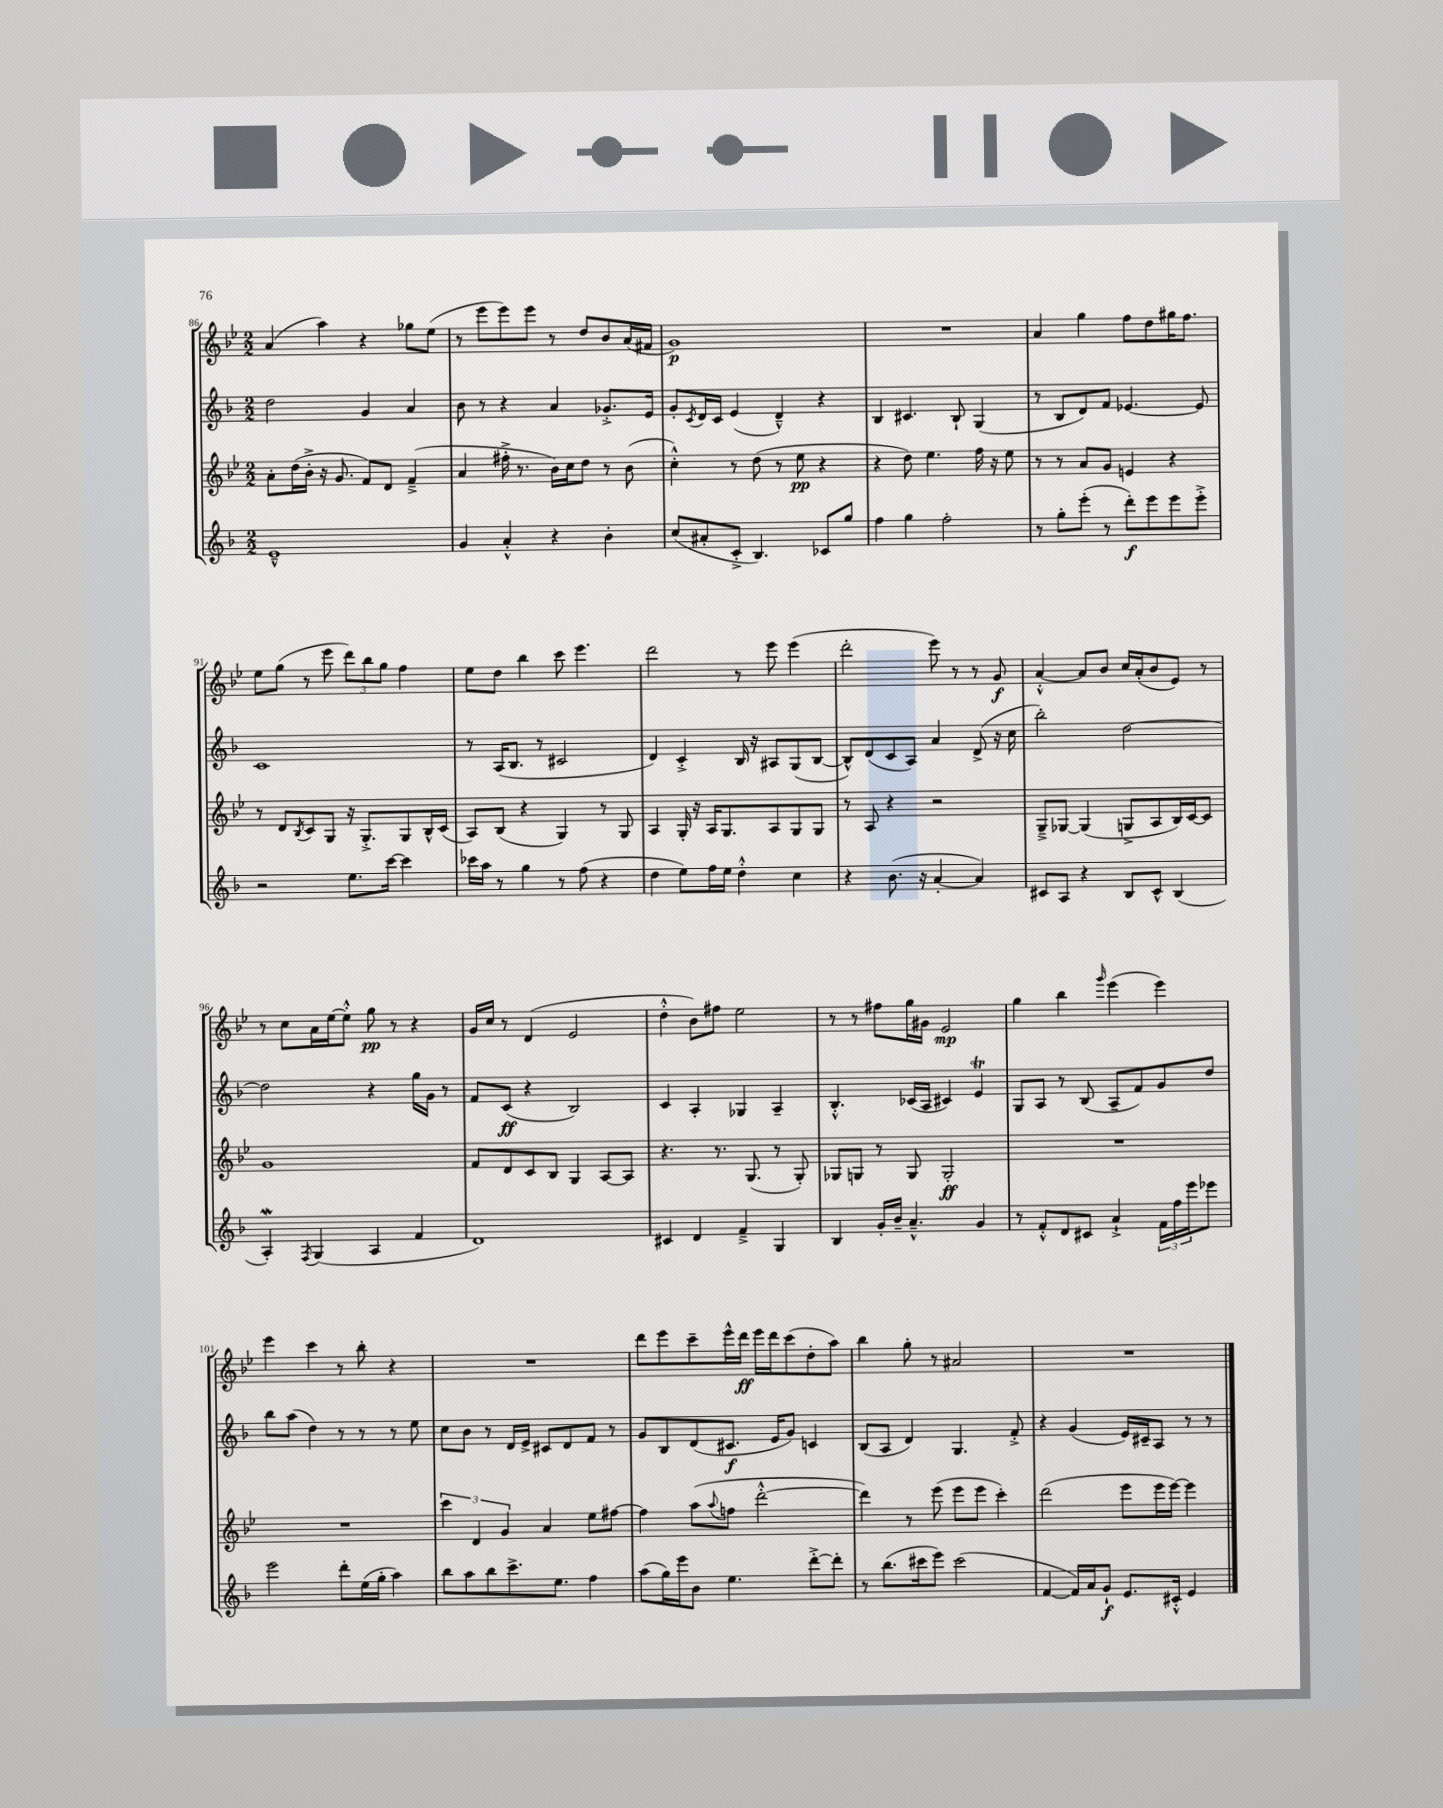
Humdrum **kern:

**kern	**dynam	**kern	**dynam	**kern	**dynam	**kern	**dynam
*part4	*part4	*part3	*part3	*part2	*part2	*part1	*part1
*staff4	*staff4	*staff3	*staff3	*staff2	*staff2	*staff1	*staff1
*clefG2	*	*clefG2	*	*clefG2	*	*clefG2	*
*k[b-]	*	*k[b-e-]	*	*k[b-]	*	*k[b-e-]	*
*M2/2	*	*M2/2	*	*M2/2	*	*M2/2	*
=86	=86	=86	=86	=86	=86	=86	=86
1e~^^	.	8a'\L	.	2dd\	.	(4a/	.
.	.	(16dd\L	.	.	.	.	.
.	.	16b-'^\JJ	.	.	.	.	.
.	.	16r	.	.	.	4aa\)	.
.	.	8.g/	.	.	.	.	.
.	.	8f/L)	.	4g/	.	4r	.
.	.	8d/J	.	.	.	.	.
.	.	(4f~^/	.	4a/	.	8gg-X\L	.
.	.	.	.	.	.	(8ee-\J	.
=87	=87	=87	=87	=87	=87	=87	=87
4g/	.	4a/	.	8b-\	.	8r	.
.	.	.	.	8r	.	8eee-\L	.
4a'^^/	.	16ff#X'^\	.	4r	.	8eee-\)	.
.	.	8.r	.	.	.	.	.
.	.	.	.	.	.	8eee-\J	.
4r	.	16b-\LL)	.	4a/	.	8r	.
.	.	16cc\J	.	.	.	.	.
.	.	8dd\J	.	.	.	8dd/L	.
4b-'\	.	8r	.	8.g-X'^/L	.	8b-/	.
.	.	(8b-\	.	.	.	(16a/L	.
.	.	.	.	16e/Jk	.	16f#X/JJ	.
=88	=88	=88	=88	=88	=88	=88	=88
(8cc/L	.	4cc'^^\)	.	8g'/L	.	1g)	p
.	.	.	.	8qc/	.	.	.
8a#X'/	.	.	.	16d/L	.	.	.
.	.	.	.	16c/JJ	.	.	.
8c'^/J	.	8r	.	(4e/	.	.	.
4.B-/)	.	(8dd\	.	.	.	.	.
.	.	8r	.	4d~^^/)	.	.	.
.	.	8ee-\	pp	.	.	.	.
8c-X/L	.	4r	.	4r	.	.	.
8gg/J	.	.	.	.	.	.	.
=89	=89	=89	=89	=89	=89	=89	=89
4ff\	.	4r	.	4B-/	.	1r	.
4gg\	.	8dd\)	.	4.c#X/	.	.	.
.	.	4.ee-\	.	.	.	.	.
2ff'\	.	.	.	.	.	.	.
.	.	.	.	8B-`/	.	.	.
.	.	16ff\	.	(4G/	.	.	.
.	.	16r	.	.	.	.	.
.	.	8ee-\	.	.	.	.	.
=90	=90	=90	=90	=90	=90	=90	=90
8r	.	8r	.	8r	.	4a/	.
8gg'\L	.	8r	.	8B-/L	.	.	.
(8eee'\J	.	8a/L	.	8d/)	.	4gg\	.
8r	.	8g/J	.	8f/J	.	.	.
8ddd'\L)	f	4en/	.	[4.e-X/	.	8ff\L	.
8eee\	.	.	.	.	.	8dd\	.
8eee\	.	4r	.	.	.	16gg#X\K	.
.	.	.	.	.	.	8.ff\J	.
8eee'^\J	.	.	.	8e-/]	.	.	.
!!LO:LB:g=z
=91	=91	=91	=91	=91	=91	=91	=91
2r	.	8r	.	1c	.	8ee-\L	.
.	.	8d/L	.	.	.	(8gg\J	.
.	.	8qB-/	.	.	.	.	.
.	.	8c/	.	.	.	8r	.
.	.	8G/J	.	.	.	8eee-\	.
8.ee\L	.	16r	.	.	.	12ddd\L)	.
.	.	8.G'^/L	.	.	.	.	.
.	.	.	.	.	.	12bb-\	.
.	.	.	.	.	.	12gg\J	.
[16ccc\Jk	.	.	.	.	.	.	.
4ccc\]	.	8G/	.	.	.	4ff\	.
.	.	16B-^^/L	.	.	.	.	.
.	.	(16c/JJ	.	.	.	.	.
=92	=92	=92	=92	=92	=92	=92	=92
16ccc-X\LL	.	8A/L)	.	8r	.	8ee-\L	.
16aa\JJ	.	.	.	.	.	.	.
8r	.	(8B-/J	.	(16A/KL	.	8dd\J	.
.	.	.	.	8.B-/J	.	.	.
4gg\	.	4r	.	.	.	4bb-\	.
.	.	.	.	8r	.	.	.
8r	.	4G/)	.	2c#X/	.	8ccc\	.
(8ff\	.	.	.	.	.	4.eee-\	.
4r	.	8r	.	.	.	.	.
.	.	8G/	.	.	.	.	.
=93	=93	=93	=93	=93	=93	=93	=93
4dd\	.	4A/	.	4d/)	.	2ddd\	.
8ee\L)	.	16G'/	.	4c'^/	.	.	.
.	.	16r	.	.	.	.	.
16ff\L	.	16A/KL	.	.	.	.	.
16ee\JJ	.	8.G/	.	.	.	.	.
4dd'^^\	.	.	.	16B-/	.	8r	.
.	.	.	.	16r	.	.	.
.	.	8A/	.	8A#X/L	.	8eee-\	.
4cc\	.	8G/	.	(8G/	.	(4eee-\	.
.	.	8G/J	.	[8B-/J	.	.	.
=94	=94	=94	=94	=94	=94	=94	=94
4r	.	8r	.	8B-^^/L])	.	2ddd'\	.
.	.	8A/	.	(8d/	.	.	.
(8.b-\	.	4r	.	8c/	.	.	.
.	.	.	.	8A/J)	.	.	.
16r	.	.	.	.	.	.	.
[4a'/	.	2r	.	4a/	.	8eee-\)	.
.	.	.	.	.	.	8r	.
4a/])	.	.	.	(8d^/	.	8r	.
.	.	.	.	16r	.	8g/	f
.	.	.	.	16cc\	.	.	.
=95	=95	=95	=95	=95	=95	=95	=95
8c#X/L	.	8G~^/L	.	2bb-'\)	.	[4a'^^/	.
8A/J	.	[8G-X/J	.	.	.	.	.
4r	.	(4G-/]	.	.	.	8a/L]	.
.	.	.	.	.	.	8b-/J	.
8B-/L	.	8Gn^/L	.	[2dd\	.	16cc/LL	.
.	.	.	.	.	.	(16a'/J	.
8c#^^/J	.	8A/	.	.	.	8b-/	.
(4B-/	.	16B-/L)	.	.	.	8e-/J)	.
.	.	[16c/J	.	.	.	.	.
.	.	8c/J]	.	.	.	8r	.
!!LO:LB:g=z
=96	=96	=96	=96	=96	=96	=96	=96
4AW'/)	.	1g	.	2dd\]	.	8r	.
.	.	.	.	.	.	8cc\L	.
8qF/	.	.	.	.	.	.	.
(4G/	.	.	.	.	.	16a\L	.
.	.	.	.	.	.	[16ee-\J	.
.	.	.	.	.	.	8ee-'^^\J]	.
4A/	.	.	.	4r	.	8gg\	pp
.	.	.	.	.	.	8r	.
4f/	.	.	.	16gg\LL	.	4r	.
.	.	.	.	16g\JJ	.	.	.
.	.	.	.	8r	.	.	.
=97	=97	=97	=97	=97	=97	=97	=97
1d)	.	8f/L	.	8f/L	.	16g/LL	.
.	.	.	.	.	.	16cc/JJ	.
.	.	8d/	.	(8c/J	ff	8r	.
.	.	8c/	.	4r	.	(4d/	.
.	.	8B-/J	.	.	.	.	.
.	.	4G/	.	2B-/)	.	2e-/	.
.	.	[8A/L	.	.	.	.	.
.	.	8A/J]	.	.	.	.	.
=98	=98	=98	=98	=98	=98	=98	=98
4c#X/	.	4.r	.	4c/	.	4dd'^^\	.
4d/	.	.	.	4A'/	.	8b-\L)	.
.	.	8.r	.	.	.	8ff#X\J	.
4f~^/	.	.	.	4G-X/	.	2ee-\	.
.	.	(8.G/	.	.	.	.	.
4G/	.	8r	.	4A~/	.	.	.
.	.	8G'/)	.	.	.	.	.
=99	=99	=99	=99	=99	=99	=99	=99
4B-/	.	8G-X/L	.	4.B-'^^/	.	8r	.
.	.	8Gn/J	.	.	.	8r	.
16g'/LL	.	8r	.	.	.	8ff#X\L	.
16b-~/JJ	.	.	.	.	.	.	.
4.a~^^/	.	8G/	.	(16c-X/LL	.	16gg\L	.
.	.	.	.	16A/JJ	.	16g#X\JJ	.
.	.	2G'/	ff	4c#X/)	.	2e-/	mp
4g/	.	.	.	4et/	.	.	.
=100	=100	=100	=100	=100	=100	=100	=100
8r	.	1r	.	8G/L	.	4gg\	.
8f'^^/L	.	.	.	8A/J	.	.	.
8d/	.	.	.	8r	.	4bb-\	.
8c#X/J	.	.	.	(8B-/	.	.	.
.	.	.	.	.	.	16qqggg/	.
4a`^/	.	.	.	8A~/L	.	(4eee-\	.
.	.	.	.	8f/)	.	.	.
24f\LL	.	.	.	8g/	.	4eee-\)	.
24ff\	.	.	.	.	.	.	.
24eee\J	.	.	.	.	.	.	.
8eee-X\J	.	.	.	8dd/J	.	.	.
!!LO:LB:g=z
=101	=101	=101	=101	=101	=101	=101	=101
2eee\	.	1r	.	8bb-\L	.	4eee-\	.
.	.	.	.	(8aa\J	.	.	.
.	.	.	.	4dd\)	.	4ccc\	.
8ddd'\L	.	.	.	8r	.	8r	.
(16ee\L	.	.	.	8r	.	8bb-'\	.
16gg'\JJ	.	.	.	.	.	.	.
4aa\)	.	.	.	8r	.	4r	.
.	.	.	.	8ee\	.	.	.
=102	=102	=102	=102	=102	=102	=102	=102
8bb-\L	.	6ccc\	.	8cc\L	.	1r	.
8aa\	.	.	.	8b-\J	.	.	.
.	.	6d/	.	.	.	.	.
8bb-\	.	.	.	8r	.	.	.
.	.	6g/	.	.	.	.	.
8.ccc^\	.	.	.	16d/LL	.	.	.
.	.	.	.	16e^/JJ	.	.	.
.	.	4a/	.	8c#X/L	.	.	.
8.ee\J	.	.	.	.	.	.	.
.	.	.	.	8d/	.	.	.
4ff\	.	8ee-\L	.	8f/J	.	.	.
.	.	[8ff#X\J	.	8r	.	.	.
=103	=103	=103	=103	=103	=103	=103	=103
(8aa\L	.	4ff#\]	.	8g/L	.	8ddd\L	.
16gg\L)	.	.	.	8B-/	.	8eee-\	.
16eee\J	.	.	.	.	.	.	.
8b-\J	.	(8aa\L	.	(8d/	.	8ccc~\	.
.	.	8qqaa/	.	.	.	.	.
4.ee\	.	8ffn\J	.	8.c#X/J	f	16eee-^^\L	.
.	.	.	.	.	.	16ddd\JJ	ff
.	.	[2ddd'^^\	.	.	.	16eee-\LL	.
.	.	.	.	16e/KL	.	16ddd\J	.
.	.	.	.	8g/J)	.	(8ccc\	.
[8ddd'^\L	.	.	.	4cn/	.	8dd'\	.
8ddd'\J]	.	.	.	.	.	8aa\J)	.
=104	=104	=104	=104	=104	=104	=104	=104
8r	.	4ddd\])	.	(8B-/L	.	4bb-\	.
(8.bb-\L	.	.	.	8A/J	.	.	.
.	.	8r	.	4d/)	.	8gg'\	.
16ccc#X\k	.	.	.	.	.	.	.
8eee\J)	.	(8eee-\	.	.	.	8r	.
(2ccc#\	.	8eee-\L	.	4.G/	.	2a#X/	.
.	.	8eee-\J	.	.	.	.	.
.	.	4ccc'\)	.	.	.	.	.
.	.	.	.	8f'^/	.	.	.
=105	=105	=105	=105	=105	=105	=105	=105
[4f/	.	(2ddd\	.	4r	.	1r	.
16f/LL])	.	.	.	(4g/	.	.	.
16a/J	.	.	.	.	.	.	.
8g`/J	f	.	.	.	.	.	.
8.e/L	.	8eee-\L	.	16e/LL)	.	.	.
.	.	.	.	16c#X~/J	.	.	.
.	.	16eee-\L	.	8A/J	.	.	.
16c#X'^^/Jk	.	[16eee-\JJ)	.	.	.	.	.
4e/	.	4eee-\]	.	8r	.	.	.
.	.	.	.	8r	.	.	.
==	==	==	==	==	==	==	==
*-	*-	*-	*-	*-	*-	*-	*-
